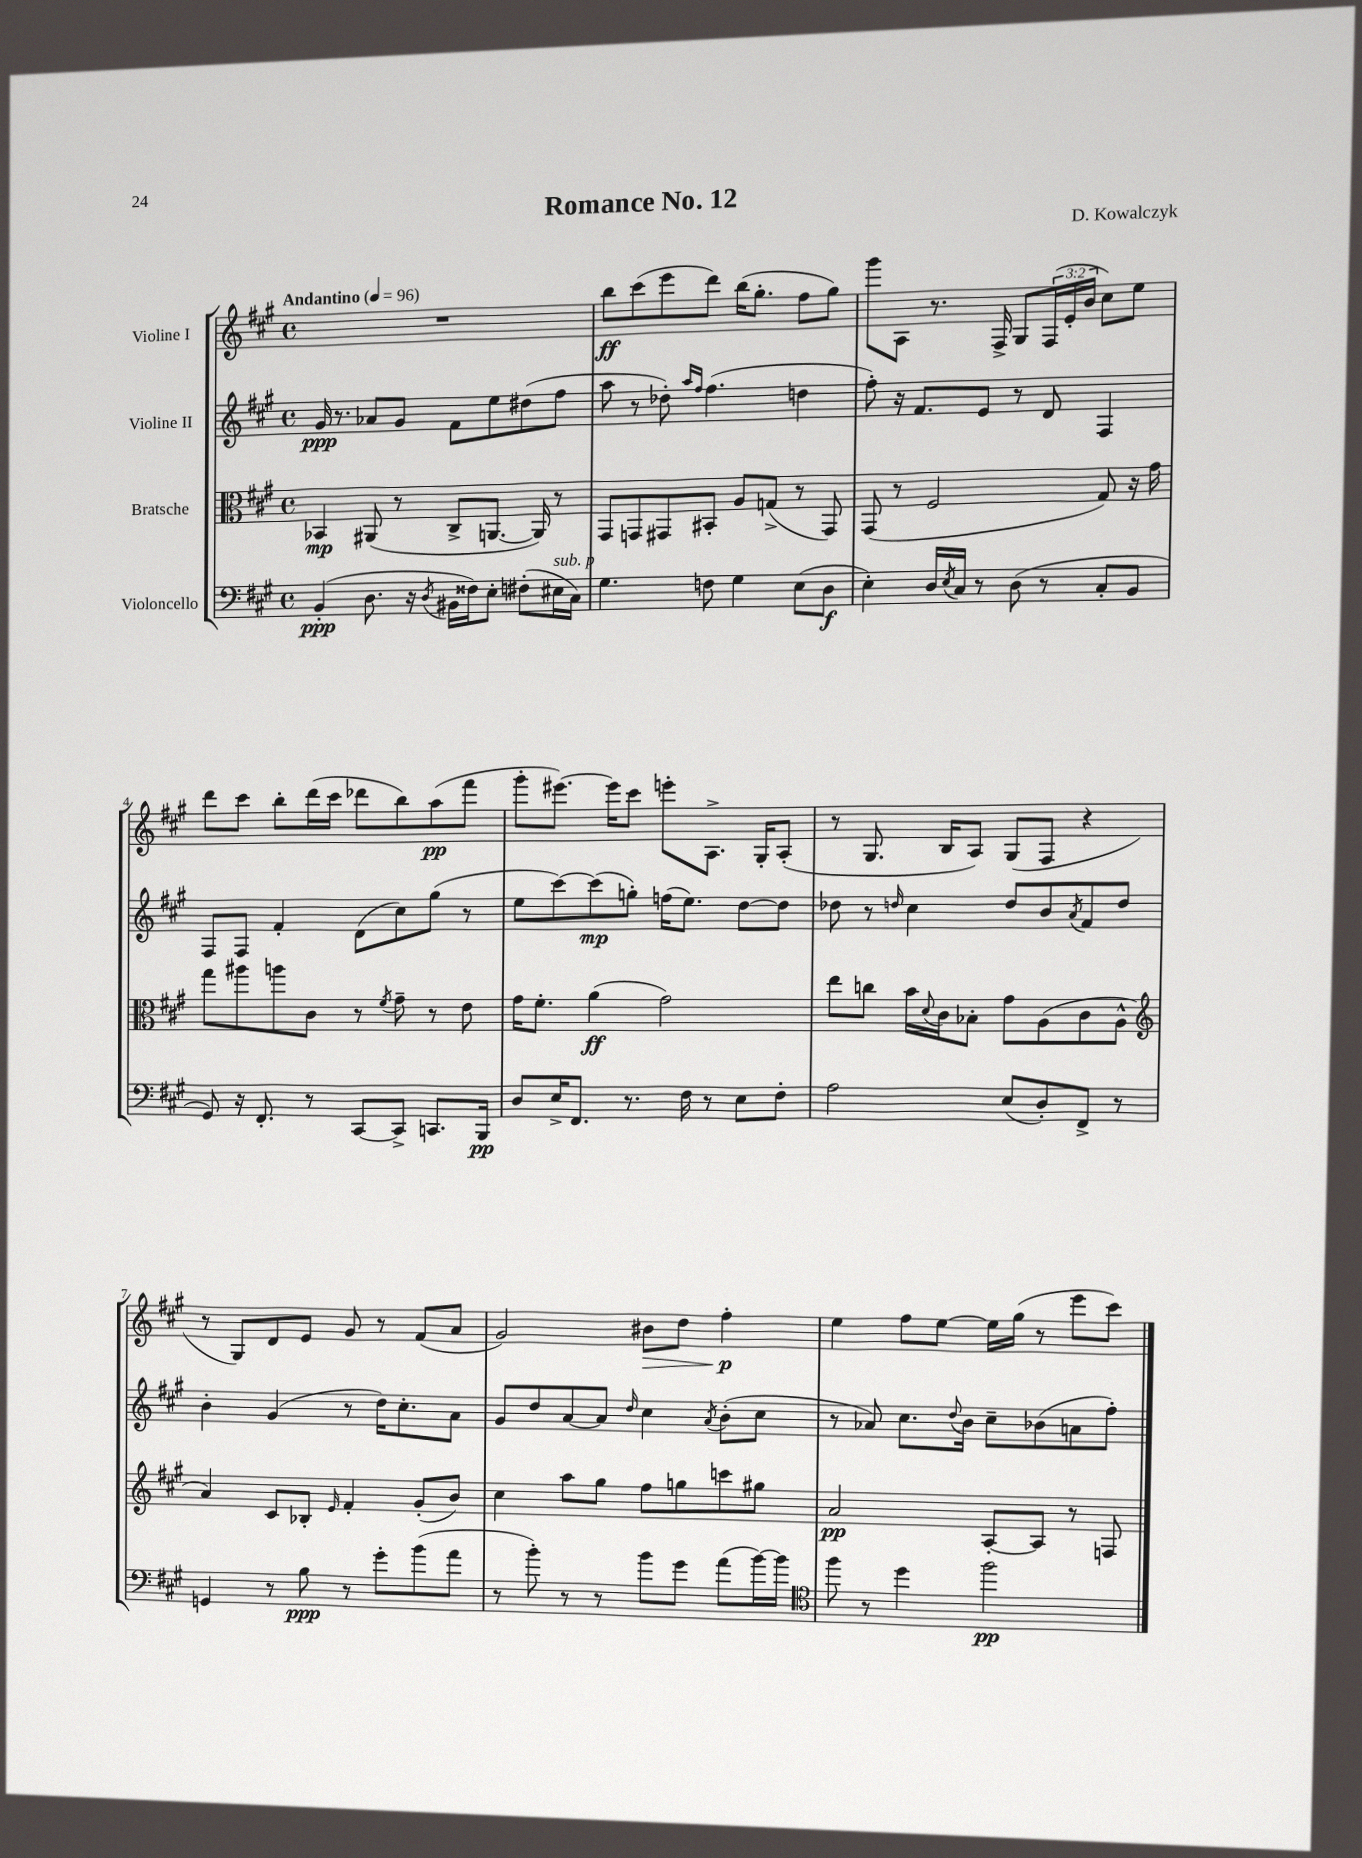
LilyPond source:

\header { title = "Romance No. 12" composer = "D. Kowalczyk" }
<<
\new StaffGroup <<
\new Staff = "s0" \with { instrumentName = "Violine I" } {
    \clef treble \key a \major \defaultTimeSignature \time 4/4 \override Staff.TupletNumber.text = #tuplet-number::calc-fraction-text \tempo "Andantino" 4 = 96
    R1 |
    b''8\ff cis'''8( e'''8 d'''8) b''16( gis''8.-. fis''8 gis''8) |
    gis'''8 a8 r8. fis16-> gis8 \tuplet 3/2 { fis16( e'16-. b'16 } cis''8) e''8 |
    d'''8 cis'''8 b''8-. d'''16( cis'''16 des'''8 b''8) a''8\pp( fis'''8 |
    gis'''8-. eis'''8.~) eis'''16 cis'''8 e'''8-. a8.-> gis16-. a8-.( |
    r8 gis8. b16 a8) gis8( fis8 r4 |
    r8 gis8) d'8 e'8 gis'8 r8 fis'8( a'8 |
    gis'2) bis'8\> d''8 fis''4-.\p\! |
    e''4 fis''8 e''8~ e''16 gis''16( r8 e'''8 cis'''8) \bar "|." |
}
\new Staff = "s1" \with { instrumentName = "Violine II" } {
    \clef treble \key a \major \defaultTimeSignature \time 4/4
    gis'16\ppp r8. aes'8 gis'8 fis'8 e''8 dis''8( fis''8 |
    a''8 r8 des''8-.) \grace { a''16 fis''16 } fis''4.( d''4 |
    fis''8-.) r16 fis'8. e'8 r8 d'8 fis4 |
    fis8 fis8 fis'4-. d'8( cis''8) gis''8( r8 |
    e''8 cis'''8~) cis'''8\mp( g''8-.) f''16( e''8.) d''8~ d''8 |
    des''8 r8 \grace { d''16 } cis''4 d''8 b'8 \acciaccatura { a'8 } fis'8 d''8 |
    b'4-. gis'4( r8 d''16) cis''8.-. a'8 |
    gis'8 d''8 a'8~ a'8 \grace { d''16 } cis''4 \acciaccatura { a'8 } b'8-.( cis''8 |
    r8 aes'8) cis''8. \appoggiatura { d''8 } b'16 cis''8-- bes'8( a'8 fis''8-.) \bar "|." |
}
\new Staff = "s2" \with { instrumentName = "Bratsche" } {
    \clef alto \key a \major \defaultTimeSignature \time 4/4
    bes,4\mp ais,8( r8 cis8-> a,8.~ a,16) r8 |
    gis,8 g,8 gis,8 bis,8-. a8 g8->( r8 gis,8) |
    gis,8( r8 fis2 gis8) r16 gis'16 |
    gis''8 ais''8 a''8 cis'8 r8 \acciaccatura { fis'8 } gis'8-- r8 e'8 |
    gis'16 fis'8.-. a'4\ff( gis'2) |
    e''8 c''8 b'16 \appoggiatura { d'8 } cis'16 bes8-. gis'8 a8( cis'8 a8-^ |
    \clef treble a'4) cis'8 bes8-. \grace { e'16 } fis'4-. gis'8-.( b'8) |
    cis''4 a''8 gis''8 fis''8 g''8 c'''8 gis''8 |
    a'2\pp a8~-. a8 r8 f8 \bar "|." |
}
\new Staff = "s3" \with { instrumentName = "Violoncello" } {
    \clef bass \key a \major \defaultTimeSignature \time 4/4
    b,4-.\ppp( d8. r16 \acciaccatura { d8 } bis,16 fisis16) e8-. fis8-.( eis16^\markup { \italic "sub. p" } cis16) |
    gis4. f8 gis4 e8( d8\f |
    e4-.) d16 \acciaccatura { e8 } cis16 r8 d8( r8 cis8-. b,8 |
    gis,8) r16 fis,8.-. r8 cis,8~ cis,8-> c,8. b,,16\pp |
    d8 e16-> fis,8. r8. fis16 r8 e8 fis8-. |
    a2 e8( d8-.) fis,8-> r8 |
    g,4 r8 b8\ppp r8 gis'8-. b'8( a'8 |
    r8 b'8-.) r8 r8 b'8 gis'8 a'8( b'16~) b'16 |
    \clef tenor fis''8 r8 d''4 fis''2\pp \bar "|." |
}
>>
>>
